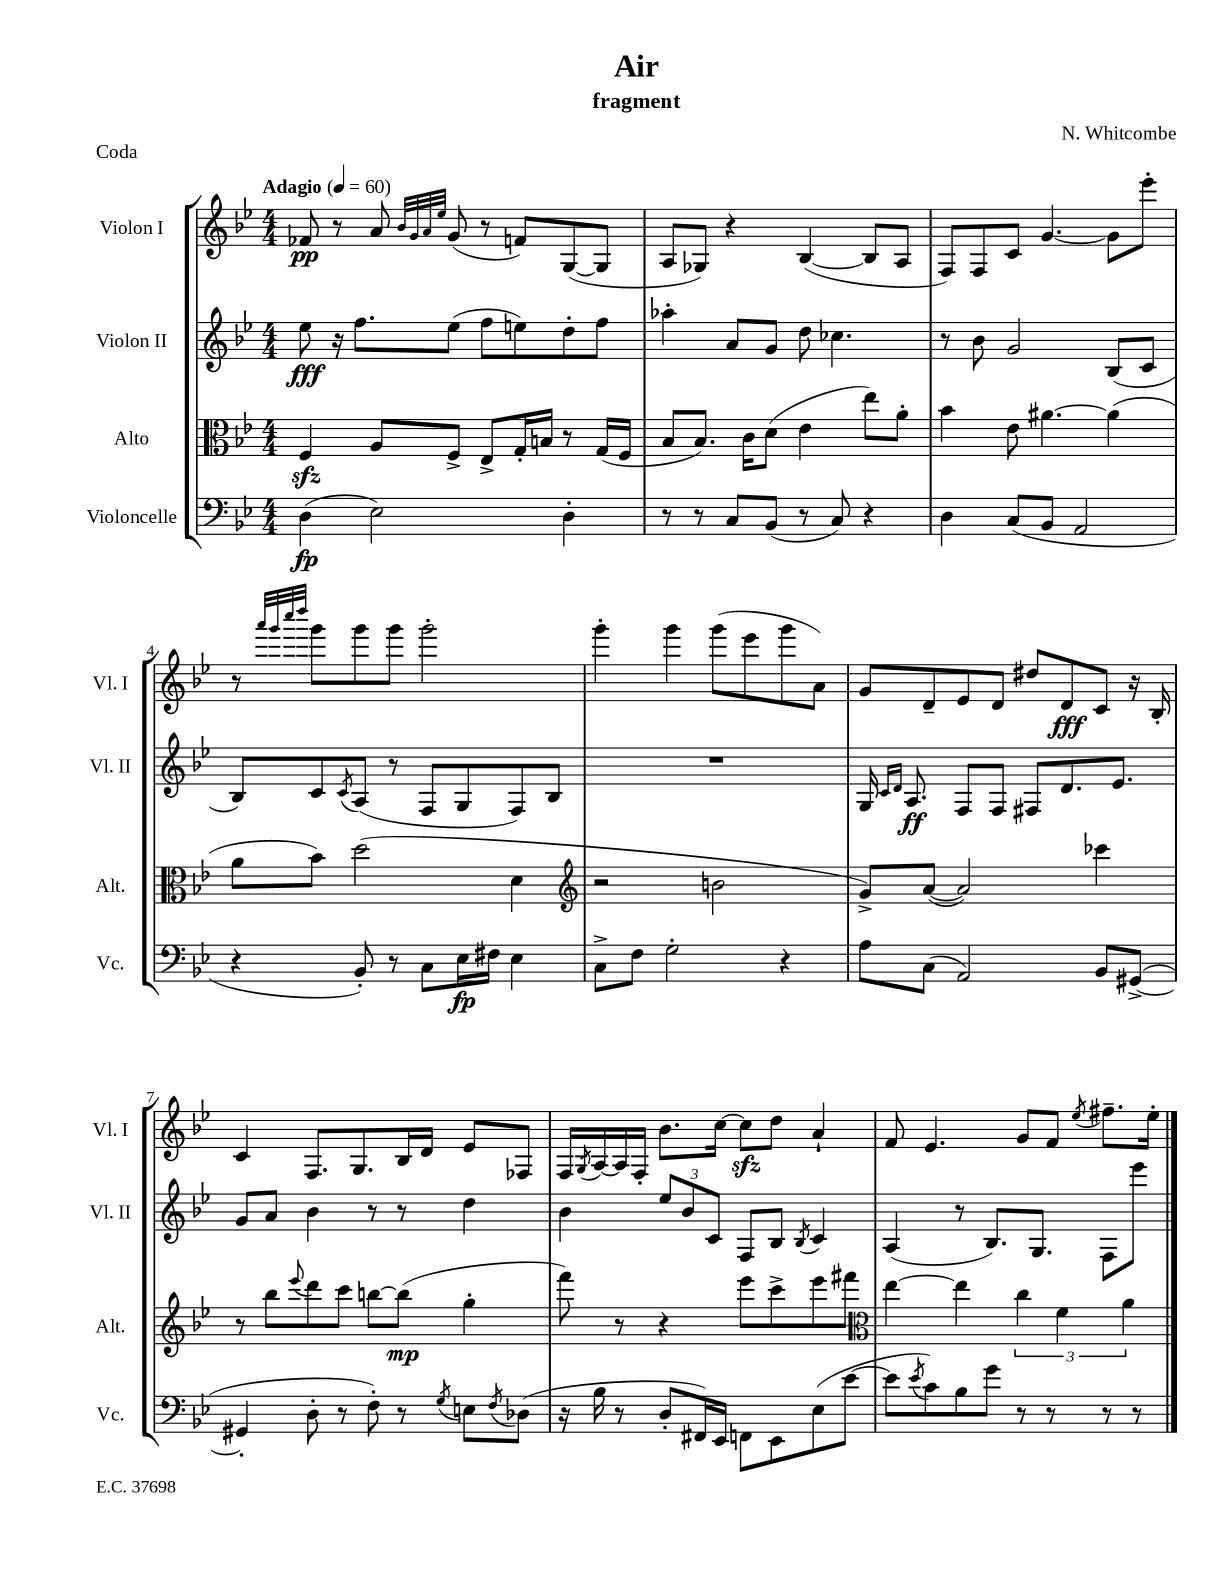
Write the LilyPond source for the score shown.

\header { title = "Air" composer = "N. Whitcombe" subtitle = "fragment" piece = "Coda" }
<<
\new StaffGroup <<
\new Staff = "s0" \with { instrumentName = "Violon I" shortInstrumentName = "Vl. I" } {
    \clef treble \key bes \major \numericTimeSignature \time 4/4 \tempo "Adagio" 4 = 60
    fes'8\pp r8 a'8 \grace { bes'32 g'32 a'32 ees''32 } g'8( r8 f'8) g8~( g8 |
    a8 ges8) r4 bes4~( bes8 a8 |
    f8) f8 c'8 g'4.~ g'8 ees'''8-. |
    r8 \grace { a'''32 g'''32 c''''32 d''''32 } g'''8 g'''8 g'''8 g'''2-. |
    g'''4-. g'''4 g'''8( ees'''8 g'''8 a'8) |
    g'8 d'8-- ees'8 d'8 dis''8 d'8\fff c'8 r16 bes16-. |
    c'4 f8. g8. bes16 d'16 ees'8 fes8 |
    f16 \acciaccatura { g8 } a16~ a16 f16-. bes'8. c''16~ c''8\sfz d''8 a'4-! |
    f'8 ees'4. g'8 f'8 \acciaccatura { ees''8 } fis''8.-- ees''16-. \bar "|." |
}
\new Staff = "s1" \with { instrumentName = "Violon II" shortInstrumentName = "Vl. II" } {
    \clef treble \key bes \major \numericTimeSignature \time 4/4
    ees''8\fff r16 f''8. ees''8( f''8 e''8) d''8-. f''8 |
    aes''4-. a'8 g'8 d''8 ces''4. |
    r8 bes'8 g'2 bes8( c'8 |
    bes8) c'8 \acciaccatura { c'8 } a8( r8 f8 g8 f8) bes8 |
    R1 |
    g16 \grace { c'16 d'16 } a8.\ff f8 f8 fis8 d'8. ees'8. |
    g'8 a'8 bes'4 r8 r8 d''4 |
    bes'4 \tuplet 3/2 { ees''8 bes'8 c'8 } f8 bes8 \acciaccatura { bes8 } c'4 |
    a4( r8 bes8.) g8. f8 ees'''8 \bar "|." |
}
\new Staff = "s2" \with { instrumentName = "Alto" shortInstrumentName = "Alt." } {
    \clef alto \key bes \major \numericTimeSignature \time 4/4
    f4\sfz a8 f8-> ees8-> g16-. b16 r8 g16( f16 |
    bes8 bes8.) c'16 d'8( ees'4 ees''8) a'8-. |
    bes'4 ees'8 ais'4.~ ais'4( |
    a'8 bes'8) d''2( d'4 |
    \clef treble r2 b'2 |
    g'8->) a'8~( a'2) ces'''4 |
    r8 bes''8 \appoggiatura { ees'''8 } d'''8 c'''8 b''8~ b''8\mp( g''4-. |
    f'''8) r8 r4 ees'''8 c'''8-> ees'''8 fis'''8 |
    \clef alto ees''4~ ees''4 \tuplet 3/2 { c''4 f'4 a'4 } \bar "|." |
}
\new Staff = "s3" \with { instrumentName = "Violoncelle" shortInstrumentName = "Vc." } {
    \clef bass \key bes \major \numericTimeSignature \time 4/4
    d4\fp( ees2) d4-. |
    r8 r8 c8 bes,8( r8 c8) r4 |
    d4 c8( bes,8 a,2 |
    r4 bes,8-.) r8 c8 ees16\fp fis16 ees4 |
    c8-> f8 g2-. r4 |
    a8 c8( a,2) bes,8 gis,8~->( |
    gis,4-. d8-. r8 f8-.) r8 \acciaccatura { g8 } e8 \acciaccatura { f8 } des8( |
    r16 bes16 r8 d8-. fis,16) ees,16 f,8 ees,8 ees8( ees'8~ |
    ees'8 \acciaccatura { ees'8 } c'8) bes8 g'8 r8 r8 r8 r8 \bar "|." |
}
>>
>>
